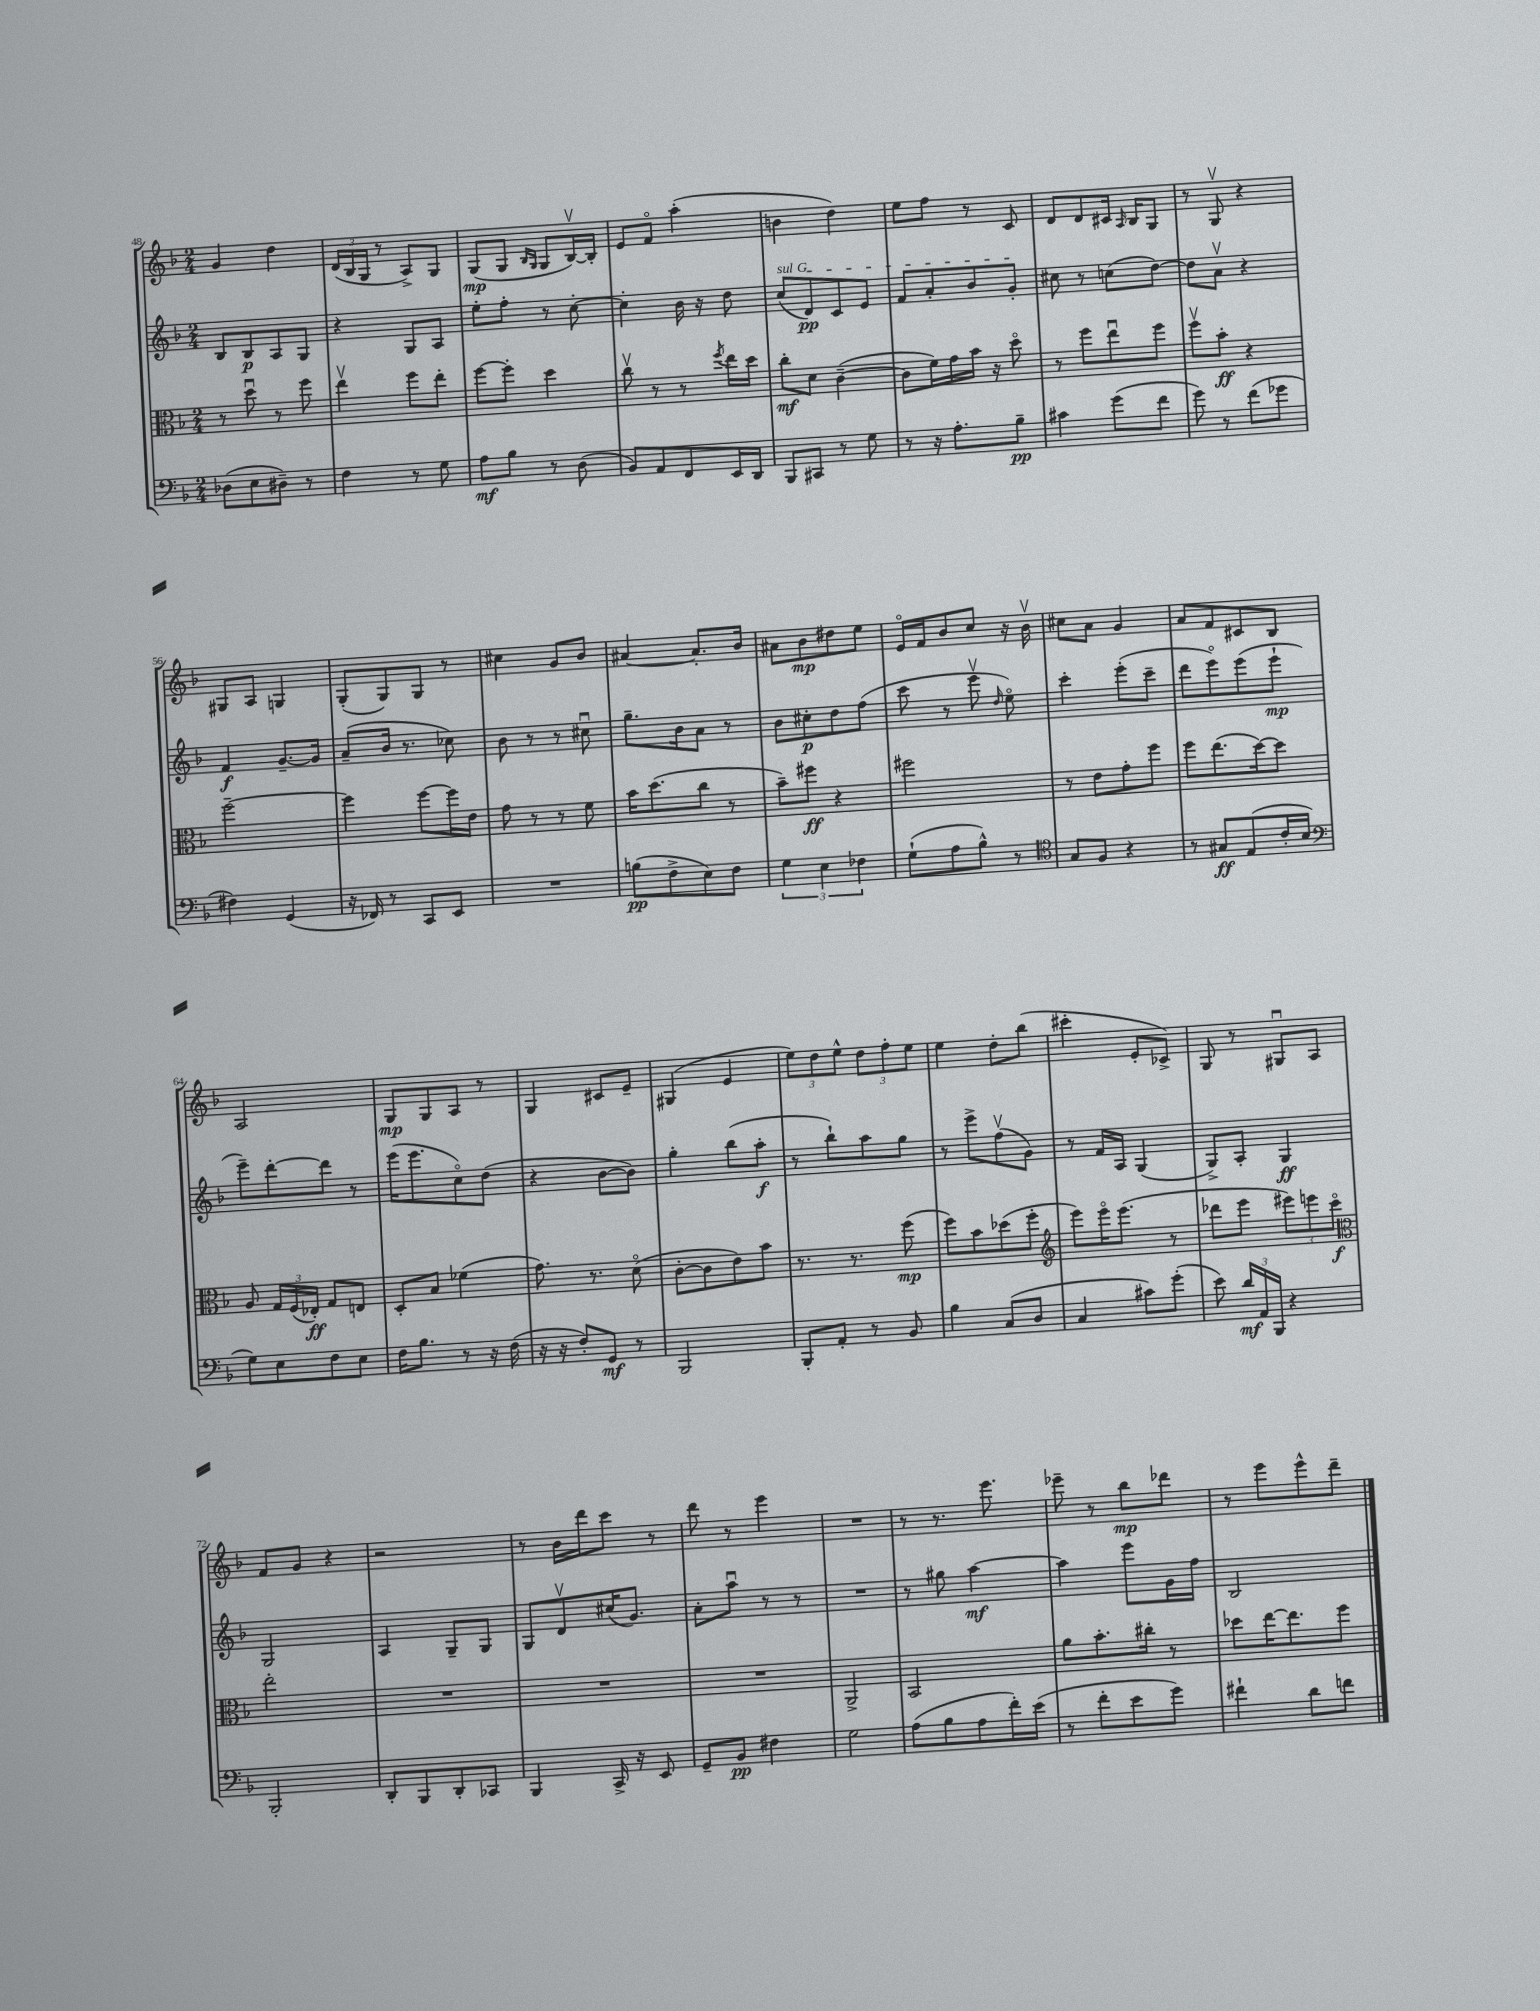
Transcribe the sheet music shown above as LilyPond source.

<<
\new StaffGroup <<
\new Staff = "s0" {
    \clef treble \key f \major \numericTimeSignature \time 2/4
    \autoBeamOff g'4 d''4 |
    \tuplet 3/2 { d'16[( bes16 g16] } r8 a8[->) g8] |
    g8[\mp( g8] \grace { bes16[ g16] } g8[ bes16~\upbow) bes16]-. |
    e'8[ f'8]\flageolet a''4-.( |
    b'4 d''4) |
    e''8[ f''8] r8 c'8 |
    d'8[ d'8 cis'16] \grace { a16 } bes16[ g8] |
    r8 g8\upbow r4 |
    gis8[ a8] g4 |
    g8[-.( g8) g8] r8 |
    cis''4 g'8[ bes'8] |
    ais'4~ ais'8.[-. bes'16] |
    ais'8[ bes'8\mp dis''8 e''8] |
    e'16[\flageolet f'16 bes'8 c''8] r16 bes'16\upbow |
    cis''8[ a'8] g'4 |
    a'8[ f'8 cis'8 bes8] |
    a2 |
    g8[\mp g8 a8] r8 |
    g4 cis'8[ e'8]-- |
    gis4( e'4 |
    \tuplet 3/2 { e''8[) d''8 e''8]-^ } \tuplet 3/2 { d''8[ f''8-. e''8] } |
    e''4 d''8[-. bes''8]( |
    cis'''4-. e'8[-. ces'8]->) |
    g8 r8 gis8[\downbow a8] |
    f'8[ g'8] r4 |
    r2 |
    r8 bes'16[ d'''16 c'''8] r8 |
    d'''8 r8 e'''4 |
    R2 |
    r8 r8. e'''8. |
    ees'''8-- r8 bes''8[\mp des'''8] |
    r8 e'''8[ e'''8-^ d'''8]-- \bar "|." |
}
\new Staff = "s1" {
    \clef treble \key f \major \numericTimeSignature \time 2/4
    \autoBeamOff bes8[ bes8\p a8 g8] |
    r4 g8[ a8] |
    e''8[-. f''8]-. r8 c''8~-. |
    c''4-. bes'16 r16 d''8 |
    \once \override TextSpanner.bound-details.left.text = \markup { \italic "sul G" } c''8[\startTextSpan( d'8\pp) c'8 e'8] |
    f'8[ a'8-. bes'8 g'8]-.\stopTextSpan |
    cis''8 r8 c''8[( d''8]~) |
    d''8[ a'8]\upbow r4 |
    f'4\f g'8.[~-- g'16] |
    a'8[--( bes'16] r8. ces''8) |
    bes'8 r8 r8 cis''8\downbow |
    g''8.[-- bes'16 a'8] r8 |
    bes'8[ cis''8-.\p d''8 f''8]( |
    c'''8 r8 e'''8\upbow \grace { d''16 } e''8\flageolet) |
    c'''4-. e'''8[-.( c'''8]-- |
    d'''8[ e'''8\flageolet) e'''8( e'''8]-!\mp |
    e'''8[--) d'''8~-. d'''8] r8 |
    e'''16[( e'''8. c''8\flageolet) d''8]( |
    r4 bes'8[~ bes'8]) |
    g''4-. bes''8[( a''8]-.\f |
    r8 bes''8[-!) a''8 g''8] |
    r8 e'''8[-> f''8\upbow( g'8]) |
    r8 f'16[ a16] g4( |
    g8[->) a8]-. g4\ff |
    g2 |
    a4 g8[-- g8] |
    g8[ d'8\upbow cis''16( g'8.]) |
    a'8[-. a''8]\downbow r8 r8 |
    R2 |
    r8 gis''8 a''4~\mf |
    a''4 e'''8[ g'16 f''16] |
    bes2 \bar "|." |
}
\new Staff = "s2" {
    \clef alto \key f \major \numericTimeSignature \time 2/4
    \autoBeamOff r8 d''8\downbow r8 f''8 |
    e''4\upbow f''8[ e''8]-. |
    f''8[~ f''8]-. d''4 |
    c''8\upbow r8 r8 \acciaccatura { f''8 } e''16[ d''16] |
    c''8[-.\mf d'8] c'4~--( |
    c'8[ f'16) g'16 bes'16] r16 d''8\flageolet |
    r8 f''8[ e''8\downbow f''8] |
    f''8[\upbow bes'8]-.\ff r4 |
    f''2~-- |
    f''4 f''8[~ f''16 e'16] |
    g'8 r8 r8 f'8 |
    bes'16[ d''8.( c''8] r8 |
    bes'8[--) fis''8]\ff r4 |
    fis''2 |
    r8 e'8[ g'8-. f''8] |
    f''8[ e''8.( d''16~) d''8] |
    a8 \tuplet 3/2 { g16[ f16( ees16]-.\ff) } g8[ e8] |
    d8[-. bes8] fes'4( |
    g'8.) r8. d'8\flageolet( |
    c'8[~-. c'8 e'8) bes'8] |
    r8. r8. f''8\mp( |
    f''8[) bes'8 des''8( f''8]-. |
    \clef treble e'''8[) e'''16\flageolet e'''8.]( r8 |
    des'''8[ e'''8] \tuplet 3/2 { eis'''8[) e'''8 c'''8]\flageolet\f } |
    \clef alto e''2-. |
    R2 |
    R2 |
    R2 |
    a,2-> |
    bes,2 |
    a'8[ bes'8.-. cis''16]-. r8 |
    des''8[ e''16~ e''8. f''8] \bar "|." |
}
\new Staff = "s3" {
    \clef bass \key f \major \numericTimeSignature \time 2/4
    \autoBeamOff des8[( e8 dis8]--) r8 |
    f4 r8 g8 |
    a8[\mf bes8] r8 d8( |
    bes,8[) a,8 f,8 e,16 d,16] |
    bes,,8[ cis,8] r8 g8 |
    r8 r16 a8.[-. bes8]--\pp |
    cis'4 g'8[( f'8] |
    g'8) r8 f'8[( ges'8] |
    fis4) g,4( |
    r16 fes,16) r8 c,8[ e,8] |
    R2 |
    b8[\pp( f8-> e8) f8] |
    \tuplet 3/2 { g4 e4 fes4 } |
    g8[-!( a8 bes8]-^) r8 |
    \clef tenor g8[ f8] r4 |
    r8 gis8[\ff e8( c'16-. bes16] |
    \clef bass g8[) e8 f8 e8] |
    f16[ bes8.] r8 r16 f16( |
    r16 r16 f8[-.) g,8]\mf r8 |
    bes,,2 |
    bes,,8[-. a,8]-. r8 bes,8 |
    bes4 c8[( d8] |
    c4 cis'8[) g'8]-.( |
    e'8) \tuplet 3/2 { d'16[\mf a,16 bes,,16] } r4 |
    bes,,2-. |
    d,8[-. bes,,8 d,8-. ces,8] |
    bes,,4 c,16-> r16 e,8 |
    g,8[-- bes,8]\pp fis4 |
    g2 |
    a8[( bes8 a8 f'16-.) e'16]( |
    r8 f'8[-. e'8 g'8]) |
    fis'4-! d'8[ f'8] \bar "|." |
}
>>
>>
\layout { \context { \Score currentBarNumber = #48 } }
